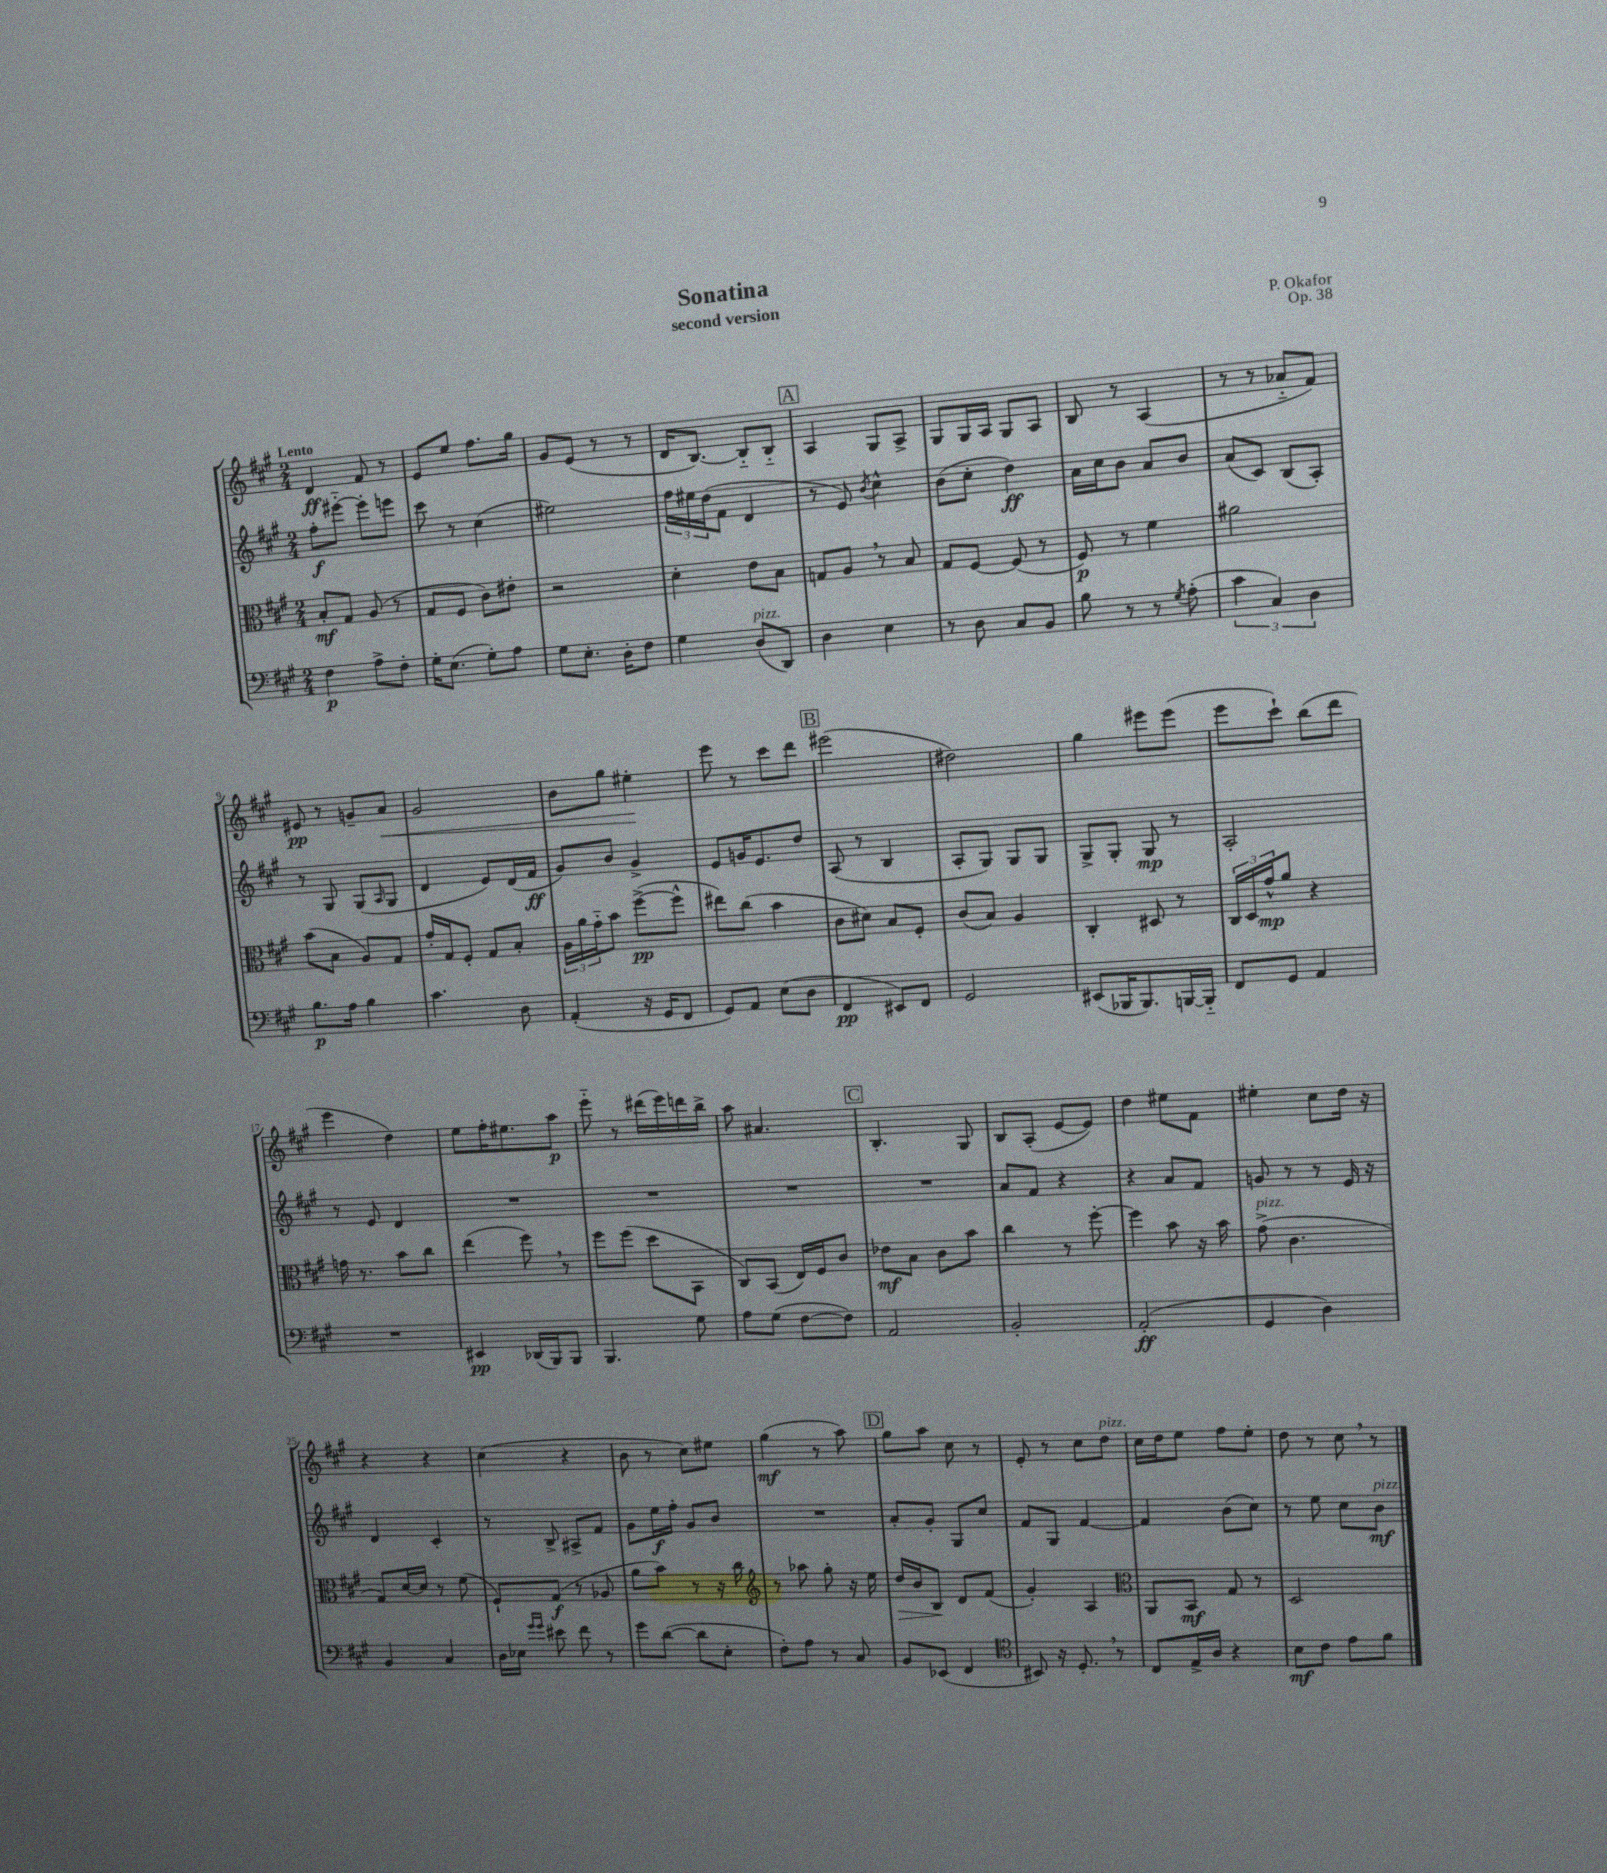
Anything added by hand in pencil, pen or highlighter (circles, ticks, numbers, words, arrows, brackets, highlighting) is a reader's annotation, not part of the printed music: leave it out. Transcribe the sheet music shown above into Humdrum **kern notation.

**kern	**kern	**kern	**kern
*staff4	*staff3	*staff2	*staff1
*clefF4	*clefC3	*clefG2	*clefG2
*k[f#c#g#]	*k[f#c#g#]	*k[f#c#g#]	*k[f#c#g#]
*M2/4	*M2/4	*M2/4	*M2/4
4F#\	8B'/L	8ff#'\L	4d/
.	8G#/J	[8eee#'~\J	.
8A^\L	(8A/	8eee#'\]L	8f#/
8F#'\J	8r	8eee\J	8r
=	=	=	=
16G#'\LK	8G#/L	8ccc#\	8e/L
(8.E\J	.	.	.
.	8F#/J	8r	8ee/J
8G#'\L)	8c#\L)	(4cc#\	8.ff#\L
8A\J	8e#'\J	.	.
.	.	.	16gg#\Jk
=	=	=	=
8G#\L	2r	2ee#\)	8g#/L
8.E'\J	.	.	(8e/J
.	.	.	8r
16D'\LK	.	.	.
8F#\J	.	.	8r
=	=	=	=
4G#\	4d'\	24ff#\LL	16d/LK
.	.	24ee#\	.
.	.	.	[8.B/J)
.	.	(24dd\J	.
.	.	8f#\J	.
(8D/L	8e\L	4d/	8B'~/]L
8DD/J)	8B\J	.	8B'~/J
=	=	=	=
4D\	8G/L	8r	4A/
.	8A/J	8e/)	.
.	.	8qb/	.
4E\	8r	4cc#^^\	8G#/L
.	8B/	.	8A^/J
=	=	=	=
8r	8G#/L	(8b\L	8G#/L
8D\	[8F#/J	8cc#'\J	16G#/L
.	.	.	16A/JJ
8C#/L	(8F#/]	4dd\)	8G#/L
8BB/J	8r	.	8A/J
=	=	=	=
8B\	8F#/)	16a\LL	8B/
.	.	16cc#\J	.
8r	8r	8b\J	8r
8r	4f#\	8a/L	(4A/
8qG#/	.	.	.
(8A'\	.	8b/J	.
=	=	=	=
6c#\	2a#\	(8a/L	8r
.	.	8c#/J)	8r
6C#/)	.	.	.
.	.	(8B/L	8a-'~/L
6D\	.	.	.
.	.	8A'/J)	8f#/J)
=	=	=	=
8.B\L	(8b\L	8r	8e#/
.	8B\J	8G#/	8r
16A\Jk	.	.	.
4B\	8A/L)	(8G#/L	8g~/L
.	.	16qqA/	.
.	8G#/J	8G#/J	8a/J
=	=	=	=
4.c#\	16g#'/LL	4d/	2g#/
.	16G#/J	.	.
.	8F#'/J	.	.
.	8G#/L	8e/L)	.
8D\	8B'/J	(16d/L	.
.	.	16f#/JJ	.
=	=	=	=
(4AA'/	24A\LL	8g#/L)	8b\L
.	24a\	.	.
.	24g#'~\J	.	.
.	8b\J	8b/J	8gg#\J
16r	([8ff#^\L	4g#^/	4ee#'\
16GG#/LK	.	.	.
8FF#/J	8ff#^^\]J	.	.
=	=	=	=
8GG#/L)	8ee#\L)	8e/L	8eee\
8AA/J	(8cc#\J	16g/K	8r
.	.	8.e/	.
(8E\L	4b\	.	8ccc#\L
8D\J	.	8dd/J	8ddd\J
=	=	=	=
4FF#/	8c#\L	(8A/	(2eee#\
.	8d#\J)	8r	.
8EE#/L)	8B/L	4B/	.
8FF#/J	8F#'/J	.	.
=	=	=	=
2GG#/	(8c#/L	8A'/L	2dd#\)
.	8B/J)	8G#/J)	.
.	4A/	8G#/L	.
.	.	8G#/J	.
=	=	=	=
(8EE#/L	4C#'/	8G#^/L	4gg#\
16BBB-/K	.	8G#'/J	.
8.BBB-/)	.	.	.
.	8D#/	8G#/	8eee#\L
[16BBB/L	8r	8r	(8eee#\J
16BBB'~/]JJ	.	.	.
=	=	=	=
8FF#/L	24C#/LL	2A'/	8eee\L
.	24D/	.	.
.	24g#^^/J	.	.
8GG#/J	8a/J	.	8ccc#`\J)
4AA/	4r	.	(8bb\L
.	.	.	8ddd\J
=	=	=	=
2r	16g\	8r	4eee\
.	8.r	.	.
.	.	8e/	.
.	8b\L	4d/	4dd\)
.	8cc#\J	.	.
=	=	=	=
4EE#/	(4ee\	2r	8ee\L
.	.	.	16ff#'\K
.	.	.	8.ee#\
(16DD-/LL	8ff#\)	.	.
16BBB/J)	.	.	.
8BBB/J	8r	.	8aa\J
=	=	=	=
4.BBB/	8ff#\L	2r	8eee'~\
.	(8ff#\J	.	8r
.	8dd\L	.	(16ddd#\LL
.	.	.	16eee\)
8G#\	8BB\J	.	16ddd\
.	.	.	16bb^\JJ
=	=	=	=
8A\L	8C#/L)	2r	8aa\
(8G#\J	(8BB/J	.	4.a#/
[8F#\L	16E/LL)	.	.
.	16F#/J	.	.
8F#\]J)	8c#/J	.	.
=	=	=	=
2AA/	8e-\L	2r	4.B'/
.	8B\J	.	.
.	8c#\L	.	.
.	8b\J	.	8G#/
=	=	=	=
2BB'/	4cc#\	8a/L	8B/L
.	.	8f#/J	(8A'/J
.	8r	4r	[8e/L
.	[8ff#'\	.	8e/]J)
=	=	=	=
(2AA'/	4ff#\]	4r	4dd\
.	8b\	8a/L	8ee#\L
.	16r	8f#/J	8f#\J
.	16b\	.	.
=	=	=	=
4GG#/	(8g#^\	8g/	4ee#'\
.	4.c#\	8r	.
4D\)	.	8r	8cc#\L
.	.	16e/	16dd\Jk
.	.	16r	16r
=	=	=	=
4BB/	8G#/L)	4d/	4r
.	[16d/L	.	.
.	16d/]JJ	.	.
4C#/	8r	4c#'/	4r
.	(8f#\	.	.
=	=	=	=
16D\LL	8F#`/L)	8r	(4cc#\
16E-\JJ	.	.	.
16qqg#/LL	.	.	.
16qqg#/JJ	.	.	.
8e#\	(8G#/J	8B^/	.
8f#\	8r	8A#^/L	4r
8r	8A-/	8f#/J	.
=	=	=	=
8g#\L	8a\L	8g#\L	8b\
([8d\J	8b\J)	16ee\L	8r
.	.	16ff#'\JJ	.
8d\]L	8r	8g#/L	8cc#\L)
8E'\J	16r	8b/J	8ee#\J
.	16cc#\	.	.
=	=	=	=
*	*clefG2	*	*
8F#'\L)	8r	2r	(4gg#\
8A\J	8aa-\	.	.
8r	8gg#'\	.	8r
8C#/	16r	.	8aa\)
.	16ee\	.	.
=	=	=	=
8BB/L	16dd/LL	8a'/L	8gg#\L
.	16b/J	.	.
(8EE-/J	8B/J	8g#'/J	8aa\J
4FF#/	8d/L	8G#/L	8cc#\
.	(8f#/J	8cc#/J	8r
=	=	=	=
*clefC4	*	*	*
8BB#/)	4g#'/)	8f#/L	8e'/
16r	.	8G#/J	8r
8.D'/	.	.	.
.	4A/	[4f#/	8cc#\L
8r	.	.	8dd\J
=	=	=	=
*	*clefC3	*	*
8C#/L	8AA/L	4f#/]	16cc#\LL
.	.	.	16dd\J
16E^/L	8BB/J	.	8ee\J
16A/JJ	.	.	.
4r	8G#/	(8b\L	8ff#\L
.	8r	8cc#\J)	8ee'\J
=	=	=	=
8B\L	2D/	8r	8dd\
8c#\J	.	8ee\	8r
8e\L	.	8cc#\L	8cc#\
8f#\J	.	8b\J	8r
==	==	==	==
*-	*-	*-	*-
